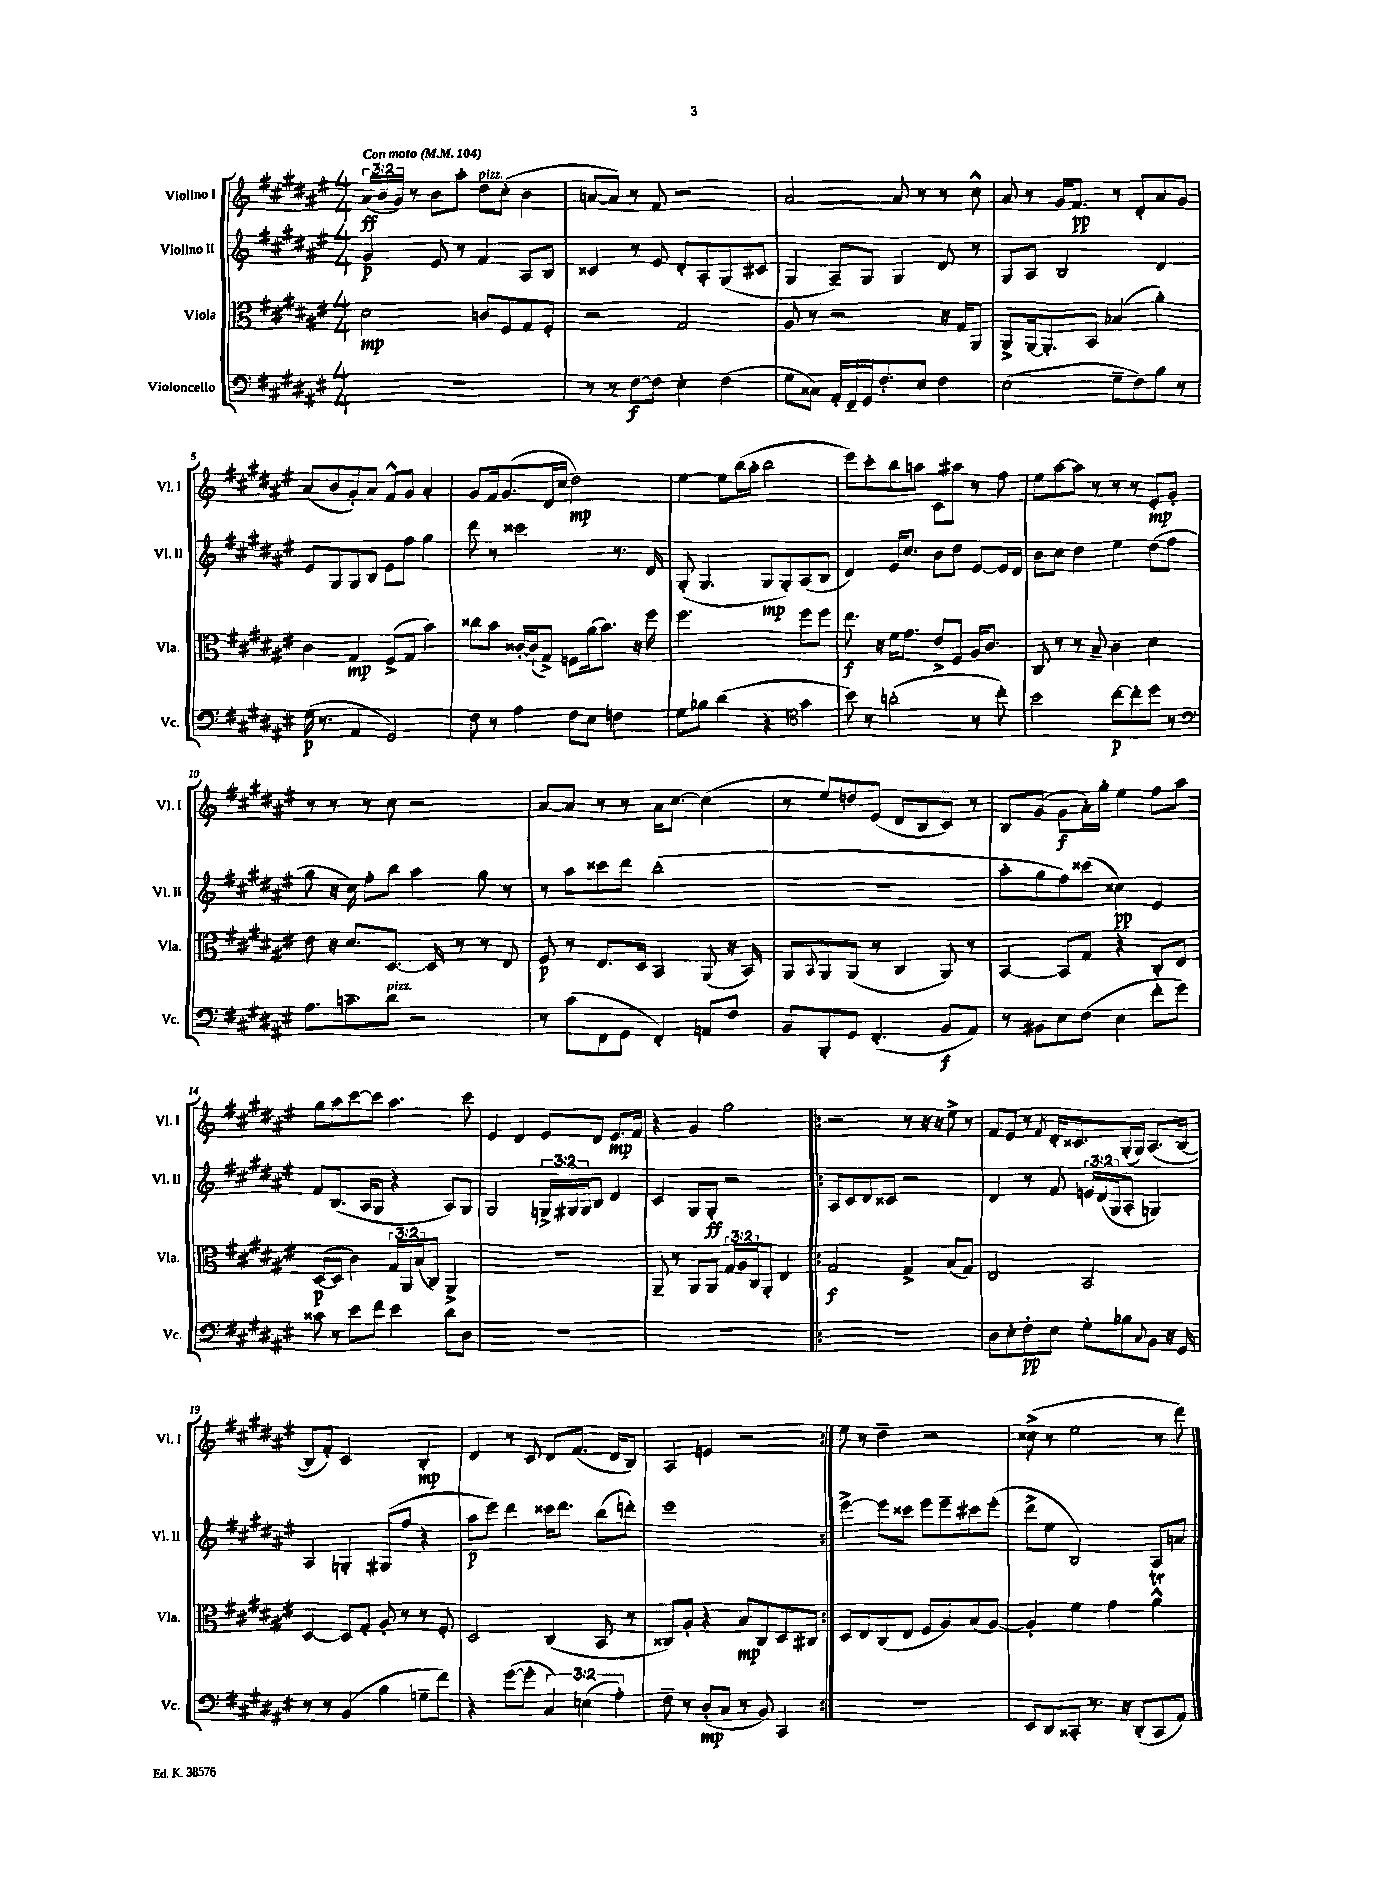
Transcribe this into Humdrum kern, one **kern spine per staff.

**kern	**dynam	**kern	**dynam	**kern	**dynam	**kern	**dynam
*part4	*part4	*part3	*part3	*part2	*part2	*part1	*part1
*staff4	*staff4	*staff3	*staff3	*staff2	*staff2	*staff1	*staff1
*I"Violoncello	*	*I"Viola	*	*I"Violino II	*	*I"Violino I	*
*I'Vc.	*	*I'Vla.	*	*I'Vl. II	*	*I'Vl. I	*
*clefF4	*	*clefC3	*	*clefG2	*	*clefG2	*
*k[f#c#g#d#a#e#]	*	*k[f#c#g#d#a#e#]	*	*k[f#c#g#d#a#e#]	*	*k[f#c#g#d#a#e#]	*
*M4/4	*	*M4/4	*	*M4/4	*	*M4/4	*
*MM104	*	*MM104	*	*MM104	*	*MM104	*
=1	=1	=1	=1	=1	=1	=1	=1
!	!	!	!	!	!	!LO:TX:a:B:t=Con moto	!
1r	.	2d#\	mp	4g#/	p	(24a#/LL	ff
.	.	.	.	.	.	24b/	.
.	.	.	.	.	.	24g#/JJ)	.
.	.	.	.	.	.	8r	.
.	.	.	.	8e#/	.	8b\L	.
.	.	.	.	8r	.	8aa#'\J	.
!	!	!	!	!	!	!LO:TX:a:i:t=pizz.	!
.	.	8cn/L	.	4f#/	.	8dd#\L	.
.	.	8F#/	.	.	.	(8cc#'\J	.
.	.	8G#/	.	8A#/L	.	4b\	.
.	.	8F#'/J	.	8B/J	.	.	.
=2	=2	=2	=2	=2	=2	=2	=2
8r	.	2r	.	4c##X/	.	[8an/L	.
8r	.	.	.	.	.	8a/J])	.
[8F#\L	f	.	.	8r	.	8r	.
8F#\J]	.	.	.	8e#/	.	8f#/	.
4E#'\	.	2G#/	.	8d#'/L	.	2r	.
.	.	.	.	8A#'/	.	.	.
(4F#\	.	.	.	(8G#/	.	.	.
.	.	.	.	8c#X/J	.	.	.
=3	=3	=3	=3	=3	=3	=3	=3
8G#\L	.	8A#/	.	4G#/	.	[2a#/	.
8C##X\J)	.	8r	.	.	.	.	.
16AA#'/LL	.	2r	.	8A#~/L)	.	.	.
16FF#~/	.	.	.	.	.	.	.
16GG#/J	.	.	.	8G#/J	.	.	.
8.F#'/	.	.	.	.	.	.	.
.	.	.	.	4G#/	.	8a#/]	.
8E#/J	.	.	.	.	.	8r	.
4F#\	.	16r	.	8d#/	.	8r	.
.	.	16G#/KL	.	.	.	.	.
.	.	8AA#/J	.	8r	.	8cc#^^\	.
=4	=4	=4	=4	=4	=4	=4	=4
(2E#\	.	8AA#^/L	.	8G#/L	.	8a#/	.
.	.	[16AA#/k	.	8A#/J	.	8r	.
.	.	8.AA#'/]	.	.	.	.	.
.	.	.	.	2B/	.	16g#/KL	.
.	.	.	.	.	.	8.f#/J	pp
.	.	8BB/J	.	.	.	.	.
8G#~\L	.	(4B-X/	.	.	.	8r	.
8F#\)	.	.	.	.	.	8d#'/L	.
8B\J	.	4a#'\)	.	4d#/	.	8a#/	.
8r	.	.	.	.	.	8g#/J	.
!!LO:LB:g=z
=5	=5	=5	=5	=5	=5	=5	=5
(16G#\	p	4c#\	.	8e#/L	.	(8a#/L	.
8.r	.	.	.	.	.	.	.
.	.	.	.	8G#/	.	8b/	.
4AA#/	.	4G#/	mp	8G#/	.	8g#'/)	.
.	.	.	.	8B/J	.	8a#/J	.
2GG#/)	.	(8F#^/L	.	8e#\L	.	8f#^^/L	.
.	.	8G#/J	.	8ff#\J	.	8g#/J	.
.	.	4b\)	.	4gg#\	.	4a#'/	.
=6	=6	=6	=6	=6	=6	=6	=6
8F#\	.	8cc##X\L	.	8ddd#\	.	8g#/L	.
8r	.	8b\J	.	8r	.	16f#/k	.
.	.	.	.	.	.	(8.g#/	.
4A#\	.	[16c##X'/LL	.	2ccc##X\	.	.	.
.	.	(16c##`/J]	.	.	.	.	.
.	.	8G#^/J)	.	.	.	16d#/L	.
.	.	.	.	.	.	16cc#/JJ	.
8F#\L	.	8Fn\L	.	.	.	2dd#\)	mp
8E#\J	.	(16a#\k	.	.	.	.	.
.	.	8.b\J)	.	.	.	.	.
4Fn\	.	.	.	8.r	.	.	.
.	.	16r	.	.	.	.	.
.	.	16ff#\	.	16d#/	.	.	.
=7	=7	=7	=7	=7	=7	=7	=7
8G#\L	.	2.ff#\	.	(8G#'/	.	[4ee#\	.
8B-X\J	.	.	.	4.G#/	.	.	.
(4d#\	.	.	.	.	.	8ee#\L]	.
.	.	.	.	.	.	(16bb\L	.
.	.	.	.	.	.	16aa#'\JJ	.
4r	.	.	.	8G#/L	mp	2bb\	.
.	.	.	.	8G#'/)	.	.	.
*clefC4	*	*	*	*	*	*	*
4g#\	.	8ff#\L	.	(8A#/	.	.	.
.	.	8ff#\J	.	8B/J	.	.	.
=8	=8	=8	=8	=8	=8	=8	=8
8b\)	.	8.ee#\	f	4d#/)	.	8eee#\L)	.
8r	.	.	.	.	.	8ccc#'\	.
.	.	16r	.	.	.	.	.
(2an'\	.	16f#\KL	.	16e#/KL	.	8bb\	.
.	.	8.g#\J	.	8.cc#/J	.	.	.
.	.	.	.	.	.	8aan\J	.
.	.	8e#^/L	.	8b\L	.	8c#\L	.
.	.	8F#/J	.	8dd#\J	.	8aa#X\J	.
8r	.	16A#/KL	.	[8e#/L	.	8r	.
.	.	8.c#/J	.	.	.	.	.
8cc#'\)	.	.	.	16e#/L]	.	8ff#\	.
.	.	.	.	16d#/JJ	.	.	.
=9	=9	=9	=9	=9	=9	=9	=9
2b\	.	8C#/	.	8b\L	.	8ee#\L	.
.	.	8r	.	8cc#\J	.	[8aa#\	.
.	.	8r	.	4dd#\	.	8aa#\J]	.
.	.	8B~/	.	.	.	8r	.
[8cc#\L	p	4c#\	.	4ee#\	.	8r	.
8cc#'\]	.	.	.	.	.	8r	.
8dd#\J	.	4d#\	.	(8dd#\L	.	8e#'/L	mp
8r	.	.	.	8ff#\J	.	8g#'/J	.
!!LO:LB:g=z
=10	=10	=10	=10	=10	=10	=10	=10
*clefF4	*	*	*	*	*	*	*
8.A#\L	.	8e#\	.	8gg#\	.	8r	.
.	.	16r	.	16r	.	8r	.
8.cn~\	.	8.d#/L	.	16cc#\)	.	.	.
.	.	.	.	8ff#'\L	.	8r	.
!LO:TX:a:i:t=pizz.	!	!	!	!	!	!	!
8d#\J	.	[8.D#/J	.	8bb\J	.	8cc#\	.
2r	.	.	.	4aa#\	.	2r	.
.	.	16D#/]	.	.	.	.	.
.	.	8r	.	.	.	.	.
.	.	8r	.	8gg#\	.	.	.
.	.	8E#/	.	8r	.	.	.
=11	=11	=11	=11	=11	=11	=11	=11
8r	.	8F#/	p	8r	.	[8a#/L	.
(8c#\L	.	8r	.	8aa#\L	.	8a#/J]	.
8FF#\	.	8.E#/L	.	8ccc##X\	.	8r	.
8GG#\J	.	.	.	8ddd#\J	.	8r	.
.	.	16D#/Jk	.	.	.	.	.
4FF#'/)	.	4BB/	.	(2bb'\	.	16a#\KL	.
.	.	.	.	.	.	[8.cc#\J	.
8AAn/L	.	(8AA#/	.	.	.	(4cc#\]	.
8F#/J	.	16r	.	.	.	.	.
.	.	16BB/)	.	.	.	.	.
=12	=12	=12	=12	=12	=12	=12	=12
8BB/L	.	8AA#/L	.	1r	.	8r	.
.	.	8qqBB/	.	.	.	.	.
8BBB'/	.	8AA#/	.	.	.	8ee#/L)	.
8GG#/J	.	(8AA#/J	.	.	.	8ddn/	.
(4.FF#'/	.	8r	.	.	.	(8e#/J	.
.	.	4C#/	.	.	.	8d#/L	.
.	.	.	.	.	.	8B/	.
8BB/L	f	8AA#/)	.	.	.	8c#/J)	.
8AA#/J)	.	8r	.	.	.	8r	.
=13	=13	=13	=13	=13	=13	=13	=13
8r	.	[4BB/	.	8aa#'\L	.	8B/L	.
8BB#X\L	.	.	.	8gg#\	.	(8g#/J	.
8E#\	.	8BB/L]	.	8ff#\)	.	8g#\L	f
(8F#\J	.	8G#/J	.	(8ccc##X\J	.	16a#'\L)	.
.	.	.	.	.	.	16gg#'\JJ	.
4E#\	.	4r	.	4cc##X\)	pp	4ee#\	.
8f#'\L	.	8C#'/L	.	4e#/	.	8ff#\L	.
8g#\J)	.	8E#/J	.	.	.	8aa#\J	.
!!LO:LB:g=z
=14	=14	=14	=14	=14	=14	=14	=14
8c##X\	.	([8D#/L	p	8f#/L	.	8gg#\L	.
8r	.	8D#/J]	.	(8.B/J	.	8aa#\	.
8e#\L	.	4c#\)	.	.	.	[8ccc#\	.
.	.	.	.	16A#/KL	.	.	.
8f#\J	.	.	.	8G#/J	.	8ccc#\J]	.
4e#\	.	24G#/LL	.	4r	.	4.aa#\	.
.	.	24AA#/	.	.	.	.	.
.	.	(24B/J	.	.	.	.	.
.	.	8C#/J)	.	.	.	.	.
8d#\L	.	4AA#^/	.	8A#/L)	.	.	.
8D#\J	.	.	.	8G#/J	.	8ccc#\	.
=15	=15	=15	=15	=15	=15	=15	=15
1r	.	1r	.	2G#/	.	4e#/	.
.	.	.	.	.	.	4d#/	.
.	.	.	.	24Gn^/LL	.	8e#/L	.
.	.	.	.	24G#X/	.	.	.
.	.	.	.	24G#/J	.	.	.
.	.	.	.	8B/J	.	8d#/J	.
.	.	.	.	4d#/	.	8.e#/L	mp
.	.	.	.	.	.	16f#/Jk	.
=16	=16	=16	=16	=16	=16	=16	=16
1r	.	8AA#~/	.	4c#/	.	4r	.
.	.	8r	.	.	.	.	.
.	.	8AA#/L	.	8G#/L	.	4g#/	.
.	.	8AA#/J	.	8G#'/J	ff	.	.
.	.	24G#/LL	.	2r	.	2gg#\	.
.	.	24A#/	.	.	.	.	.
.	.	24C#/J	.	.	.	.	.
.	.	8AA#'/J	.	.	.	.	.
.	.	4E#/	.	.	.	.	.
=17!|:	=17!|:	=17!|:	=17!|:	=17!|:	=17!|:	=17!|:	=17!|:
1r	.	2G#/	f	8A#/L	.	2r	.
.	.	.	.	8c#/	.	.	.
.	.	.	.	8d#/	.	.	.
.	.	.	.	8c##X/J	.	.	.
.	.	4G#^/	.	2r	.	8r	.
.	.	.	.	.	.	16r	.
.	.	.	.	.	.	16r	.
.	.	(8B/L	.	.	.	8ee#^\	.
.	.	8G#/J)	.	.	.	8r	.
=18	=18	=18	=18	=18	=18	=18	=18
8D#\L	.	2E#/	.	4d#/	.	8f#/L	.
8E#'\	.	.	.	.	.	8e#/J	.
8F#'\	pp	.	.	8r	.	8r	.
.	.	.	.	.	.	8qf#/	.
8E#\J	.	.	.	8f#/	.	16d#'/KL	.
.	.	.	.	.	.	8.c##X/	.
8G#'\L	.	2BB/	.	24en/LL	.	.	.
.	.	.	.	(24d#/	.	.	.
.	.	.	.	24G#/J	.	.	.
8B-X\	.	.	.	8A#'/J	.	(16G#'/L	.
.	.	.	.	.	.	16G#/JJ)	.
8qqC#/	.	.	.	.	.	.	.
8BB\J	.	.	.	4Gn/)	.	(8.A#/L	.
16r	.	.	.	.	.	.	.
16GG#/	.	.	.	.	.	[16B/Jk	.
!!LO:LB:g=z
=19	=19	=19	=19	=19	=19	=19	=19
8r	.	[4D#/	.	4A#/	.	8B/L]	.
8r	.	.	.	.	.	8f#'/J)	.
(4BB/	.	8D#/L]	.	4Gn'/	.	2c#/	.
.	.	8G#'/J	.	.	.	.	.
4B\	.	8A#'/	.	(8G#X/L	.	.	.
.	.	8r	.	8ff#/J	.	.	.
8Gn~\L	.	8r	.	4r	.	4B'/	mp
8f#\J)	.	8F#'/	.	.	.	.	.
=20	=20	=20	=20	=20	=20	=20	=20
4r	.	2D#/	.	8aa#\L	p	4d#/	.
.	.	.	.	8eee#\J)	.	.	.
([8g#\L	.	.	.	4ddd#\	.	8r	.
8g#'\J]	.	.	.	.	.	8c#/	.
6C#/)	.	(4C#/	.	16ccc##X\KL	.	8d#/L	.
.	.	.	.	8.ddd#\J	.	.	.
.	.	.	.	.	.	(8.f#/J	.
(6En\	.	.	.	.	.	.	.
.	.	8BB/	.	(8bb\L	.	.	.
.	.	.	.	.	.	16d#/KL	.
6A#'\)	.	.	.	.	.	.	.
.	.	8r	.	8dddn'\J)	.	8B/J)	.
=21	=21	=21	=21	=21	=21	=21	=21
8F#~\	.	8C##X/L)	.	1eee#	.	4A#/	.
8r	.	8A#'/J	.	.	.	.	.
(8D#'/L	mp	4r	.	.	.	4en/	.
8C#/J	.	.	.	.	.	.	.
8r	.	8B/L	mp	.	.	2r	.
8BB/)	.	8C##/	.	.	.	.	.
4CC#/	.	8D#/	.	.	.	.	.
.	.	8C#X/J	.	.	.	.	.
=22:|!	=22:|!	=22:|!	=22:|!	=22:|!	=22:|!	=22:|!	=22:|!
1r	.	8D#/L	.	[4eee#^\	.	8ee#\	.
.	.	8E#/	.	.	.	8r	.
.	.	(8C#/	.	8eee#\L]	.	4dd#~\	.
.	.	8E#/J	.	8ccc##X\J	.	.	.
.	.	8F#/L	.	8eee#\L	.	2r	.
.	.	8A#/)	.	8eee#~\	.	.	.
.	.	(8B/	.	8ccc#X\	.	.	.
.	.	[8A#/J)	.	(8eee#'\J	.	.	.
=23	=23	=23	=23	=23	=23	=23	=23
8EE#/L	.	4A#'/]	.	8ddd#^\L	.	(8cc##X^\	.
8DD#/	.	.	.	8ee#\J	.	8r	.
8CC##X'/J	.	4f#\	.	2B/)	.	2ee#\	.
8.r	.	.	.	.	.	.	.
.	.	4g#\	.	.	.	.	.
16r	.	.	.	.	.	.	.
(8DD#'/L	.	.	.	.	.	.	.
8CC##/	.	4a#t^^\	.	8A#/L	.	8r	.
8AA#/J)	.	.	.	8an/J	.	8ddd#\)	.
==	==	==	==	==	==	==	==
*-	*-	*-	*-	*-	*-	*-	*-
